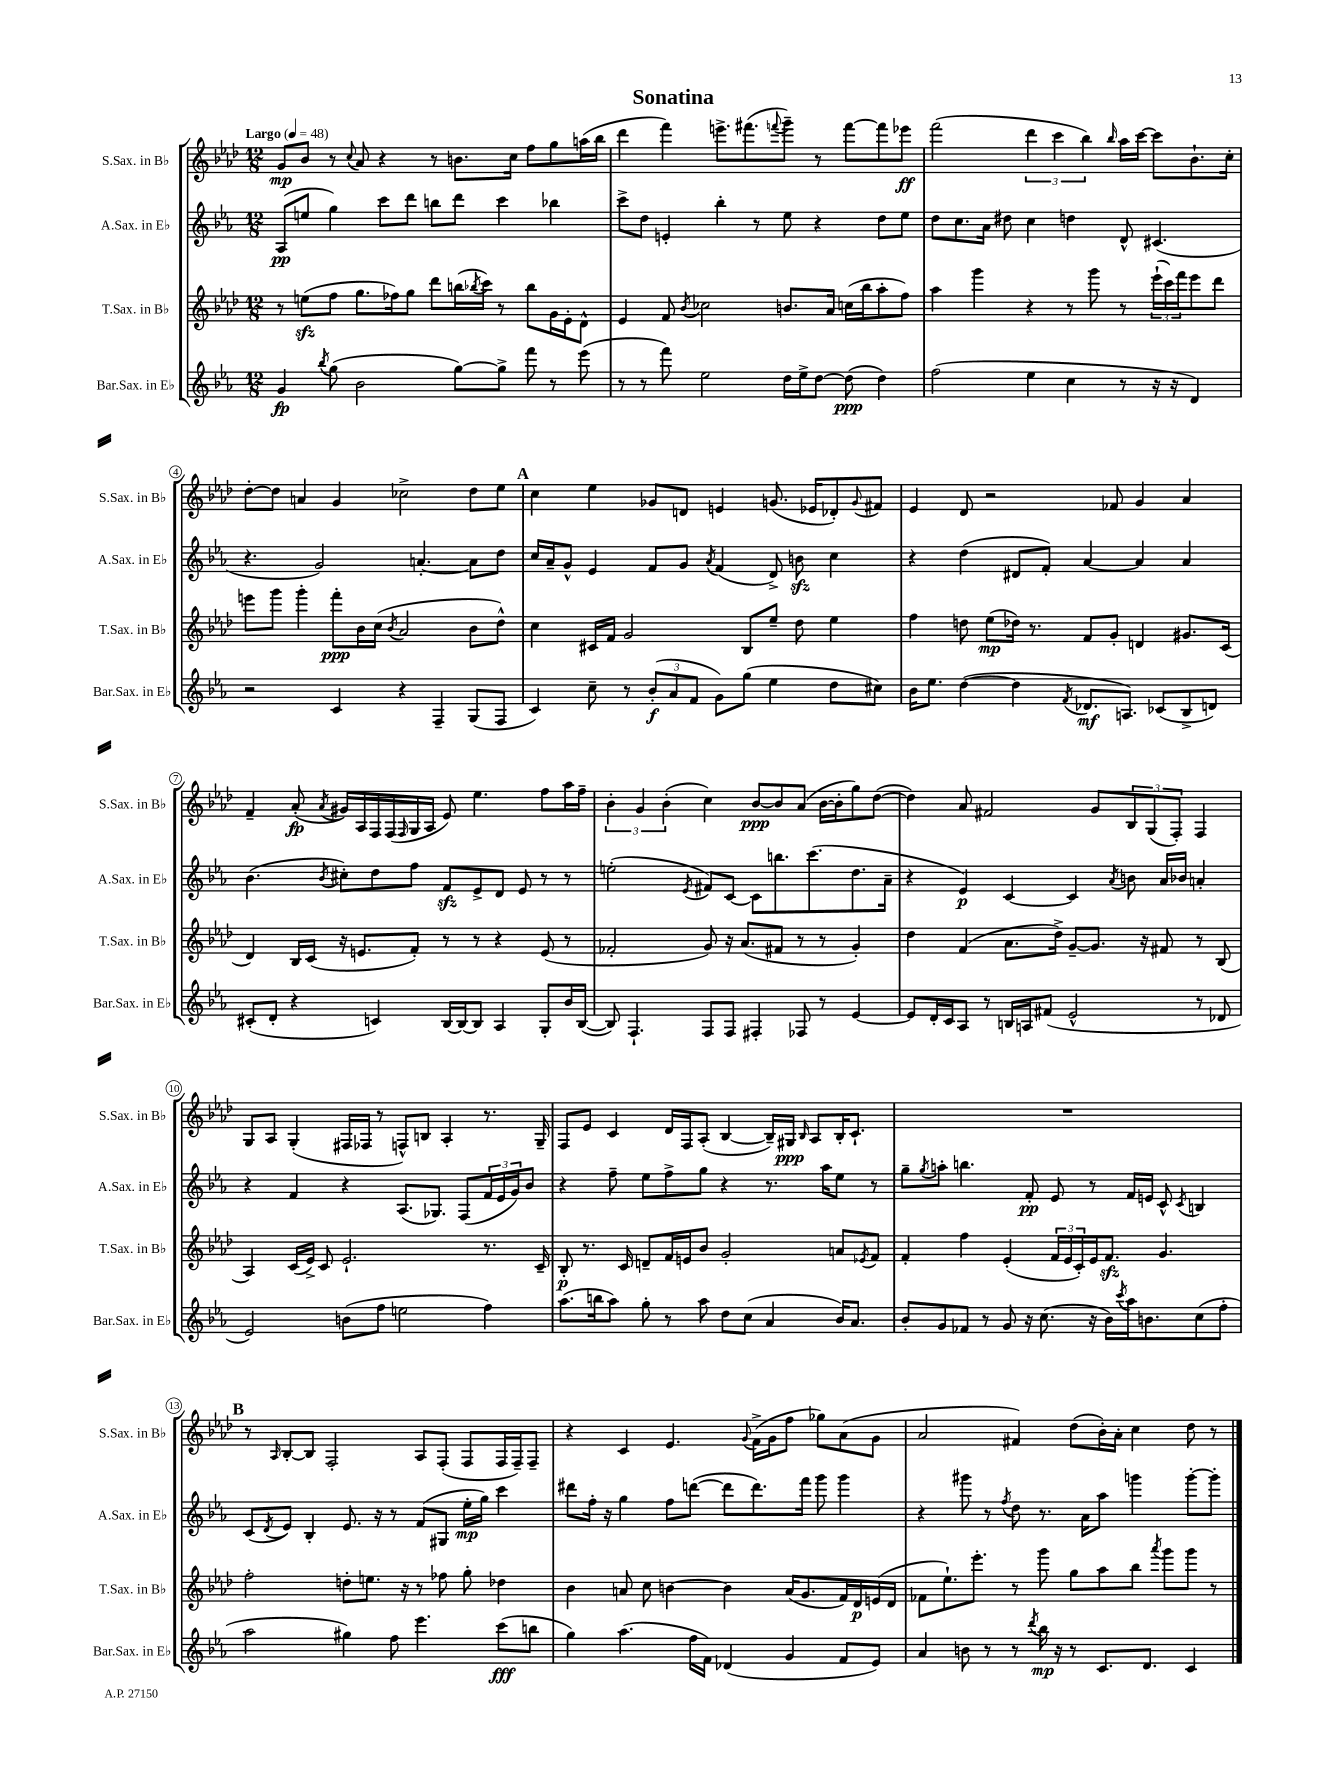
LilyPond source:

\header { title = "Sonatina" }
<<
\new StaffGroup <<
\new Staff = "s0" \with { instrumentName = "S.Sax. in Bb" shortInstrumentName = "S.Sax. in Bb" } {
    \clef treble \key aes \major \numericTimeSignature \time 12/8 \tempo "Largo" 4 = 48
    g'8\mp bes'8 r8 \appoggiatura { c''8 } aes'8 r4 r8 b'8. c''16 f''8 g''8 a''16( bes''16 |
    des'''4 f'''4) e'''8.-> fis'''8.( \appoggiatura { f'''8 } g'''8--) r8 f'''8~ f'''8 ees'''8\ff |
    f'''2( \tuplet 3/2 { des'''4 c'''4 bes''4) } \grace { bes''16 } aes''16 c'''16~ c'''8 bes'8.-! c''16-. |
    des''8~-. des''8 a'4 g'4 ces''2-> des''8 ees''8 |
    \mark \markup { \bold "A" } c''4 ees''4 ges'8 d'8 e'4 g'8.( ees'16 des'8-.) \appoggiatura { g'8 } fis'8 |
    ees'4 des'8 r2 fes'8 g'4 aes'4 |
    f'4-- aes'8-.\fp( \acciaccatura { aes'8 } gis'16) aes16 f16 f16( \grace { f16 } g16 aes16 ees'8) ees''4. f''8 aes''16 f''16-- |
    \tuplet 3/2 { bes'4-. g'4 bes'4-.( } c''4) bes'8~\ppp bes'8 aes'8( bes'16~ bes'16-. g''8) des''8~( |
    des''4) aes'8 fis'2 g'8 \tuplet 3/2 { bes8 g8( f8-.) } f4 |
    g8 aes8 g4-.( fis16 fes16 r8 f8-^) b8 aes4-. r8. g16-- |
    f8 ees'8 c'4 des'16 f16 aes8-.( bes4~ bes16--) gis16\ppp \grace { bes16 } aes8 bes16-. c'8.-! |
    R1. |
    \mark \markup { \bold "B" } r8 \grace { aes16 } bes8~-. bes8 f2-. aes8 f8-.( f8 f16 f16--) f8-- |
    r4 c'4 ees'4. \appoggiatura { g'8 } f'16->( g'16 f''8 ges''8) aes'8( g'8 |
    aes'2 fis'4) des''8( bes'16-.) aes'16-. c''4 des''8 r8 \bar "|." |
}
\new Staff = "s1" \with { instrumentName = "A.Sax. in Eb" shortInstrumentName = "A.Sax. in Eb" } {
    \clef treble \key ees \major \numericTimeSignature \time 12/8
    aes8\pp( e''8 g''4) c'''8 d'''8 b''8 d'''8 c'''4 bes''4 |
    c'''8-> d''8 e'4-. bes''4-. r8 ees''8 r4 d''8 ees''8 |
    d''8 c''8. aes'16 dis''8 c''4 d''4 d'8-^ cis'4.( |
    r4. g'2) a'4.~-. a'8 d''8 |
    \mark \markup { \bold "A" } c''16 aes'16-- g'8-^ ees'4 f'8 g'8 \acciaccatura { aes'8 } f'4( d'8->) b'8\sfz c''4 |
    r4 d''4( dis'8 f'8-.) aes'4~ aes'4 aes'4 |
    bes'4.( \acciaccatura { bes'8 } cis''8-.) d''8 f''8 f'8\sfz ees'8-> d'8 ees'8 r8 r8 |
    e''2-.( \acciaccatura { ees'8 } fis'8) c'8~ c'8 b''8. c'''8.( d''8. aes'16-- |
    r4 ees'4\p) c'4~ c'4 \acciaccatura { aes'8 } b'8 aes'16 bes'16 a'4-. |
    r4 f'4 r4 aes8.( ges8.) f8( \tuplet 3/2 { f'16 ees'16 g'16) } bes'8 |
    r4 f''8-- ees''8 f''8-> g''8 r4 r8. aes''16 ees''8 r8 |
    g''8-- \acciaccatura { g''8 } a''8-. b''4. f'8-.\pp ees'8 r8 f'16 e'16 c'8-^ \acciaccatura { c'8 } b4 |
    \mark \markup { \bold "B" } c'8( \acciaccatura { d'8 } ees'8) bes4-. ees'8. r16 r8 f'8( gis8 ees''16-.\mp g''16) c'''4 |
    dis'''8 f''16-. r16 g''4 f''8 d'''8~( d'''8 d'''8.) f'''16 g'''8 g'''4 |
    r4 gis'''8 r8 \acciaccatura { f''8 } d''8 r8. aes'16 aes''8 g'''4 g'''8~-. g'''8-. \bar "|." |
}
\new Staff = "s2" \with { instrumentName = "T.Sax. in Bb" shortInstrumentName = "T.Sax. in Bb" } {
    \clef treble \key aes \major \numericTimeSignature \time 12/8
    r8 e''8\sfz( f''8 g''8. fes''16) g''8 des'''8 b''16( \acciaccatura { bes''8 } c'''16) r8 bes''8 g'16 ees'16-. des'8-^ |
    ees'4 f'8 \acciaccatura { bes'8 } ces''2 b'8. aes'16 c''16( bes''16 aes''8-. f''8) |
    aes''4 g'''4 r4 r8 g'''8 r8 \tuplet 3/2 { ees'''16-!( c'''16) f'''16 } ees'''8 des'''8 |
    e'''8 g'''8 g'''4-. f'''8-.\ppp bes'16 c''16( \acciaccatura { bes'8 } aes'2 bes'8 des''8-^) |
    \mark \markup { \bold "A" } c''4 cis'16 f'16 g'2 bes8 ees''8-- des''8 ees''4 |
    f''4 d''8 ees''8\mp( des''16) r8. f'8 g'8-. d'4 gis'8. c'16( |
    des'4) bes16 c'16( r16 e'8. f'8-.) r8 r8 r4 e'8( r8 |
    fes'2-. g'8) r16 aes'8.( fis'8 r8 r8 g'4-.) |
    des''4 f'4( aes'8. des''16->) g'8~-- g'8. r16 fis'8 r8 bes8( |
    aes4) c'16( ees'16->) c'8 ees'2.-! r8. c'16-- |
    bes8-.\p r8. c'16 d'8-- f'16 e'16 bes'8 g'2-. a'8 \acciaccatura { ees'8 } f'8 |
    f'4-. f''4 ees'4-.( \tuplet 3/2 { f'16 ees'16 c'16-.) } ees'16 f'8.\sfz g'4. |
    \mark \markup { \bold "B" } f''2-. d''8-. e''8. r16 r8 fes''8 g''8-. des''4 |
    bes'4 a'8 c''8 b'4~ b'4 a'16( g'8. f'16) des'16\p e'16( des'16 |
    fes'8 ees''8.-!) ees'''8.-. r8 g'''8 g''8 aes''8 bes''8 \acciaccatura { aes'''8 } g'''8 g'''8 r8 \bar "|." |
}
\new Staff = "s3" \with { instrumentName = "Bar.Sax. in Eb" shortInstrumentName = "Bar.Sax. in Eb" } {
    \clef treble \key ees \major \numericTimeSignature \time 12/8
    g'4\fp \acciaccatura { bes''8 } g''8( bes'2 g''8~) g''8-> f'''8 r8 ees'''8( |
    r8 r8 f'''8) ees''2 d''16 ees''16-> d''8~ d''8\ppp( d''4) |
    f''2( ees''4 c''4 r8 r16 r16 d'4) |
    r2 c'4 r4 f4-- g8( f8 |
    \mark \markup { \bold "A" } c'4) c''8-- r8 \tuplet 3/2 { bes'8-.\f( aes'8 f'8 } g'8) g''8( ees''4 d''8 cis''8) |
    bes'16 ees''8. d''4~( d''4 \acciaccatura { f'8 } des'8.\mf a8.) ces'8( bes8-> d'8) |
    cis'8-.( d'8-. r4 c'4) bes16~ bes16~ bes8 aes4 g8-. bes'16 bes16~( |
    bes8) f4.-! f8 f8 fis4-. fes8 r8 ees'4~ |
    ees'8 d'16-. c'16 aes8 r8 b16 a16 fis'8( ees'2-^ r8 des'8 |
    ees'2) b'8( f''8 e''2 f''4) |
    aes''8.( b''16 aes''8) g''8-. r8 aes''8 d''8 c''8( aes'4 bes'16) aes'8. |
    bes'8-. g'8 fes'8 r8 g'8 r16 c''8.( r16 bes'16) \acciaccatura { c'''8 } aes''16 b'8. c''8( f''8-. |
    \mark \markup { \bold "B" } aes''2 gis''4) f''8 ees'''4. c'''8\fff( b''8 |
    g''4) aes''4.( f''16 f'16) des'4( g'4 f'8 ees'8) |
    aes'4 b'8 r8 r8 \acciaccatura { d'''8 } bes''16\mp r16 r8 c'8. d'8. c'4 \bar "|." |
}
>>
>>
\layout { \context { \Score \override BarNumber.stencil = #(make-stencil-circler 0.1 0.3 ly:text-interface::print) } }
